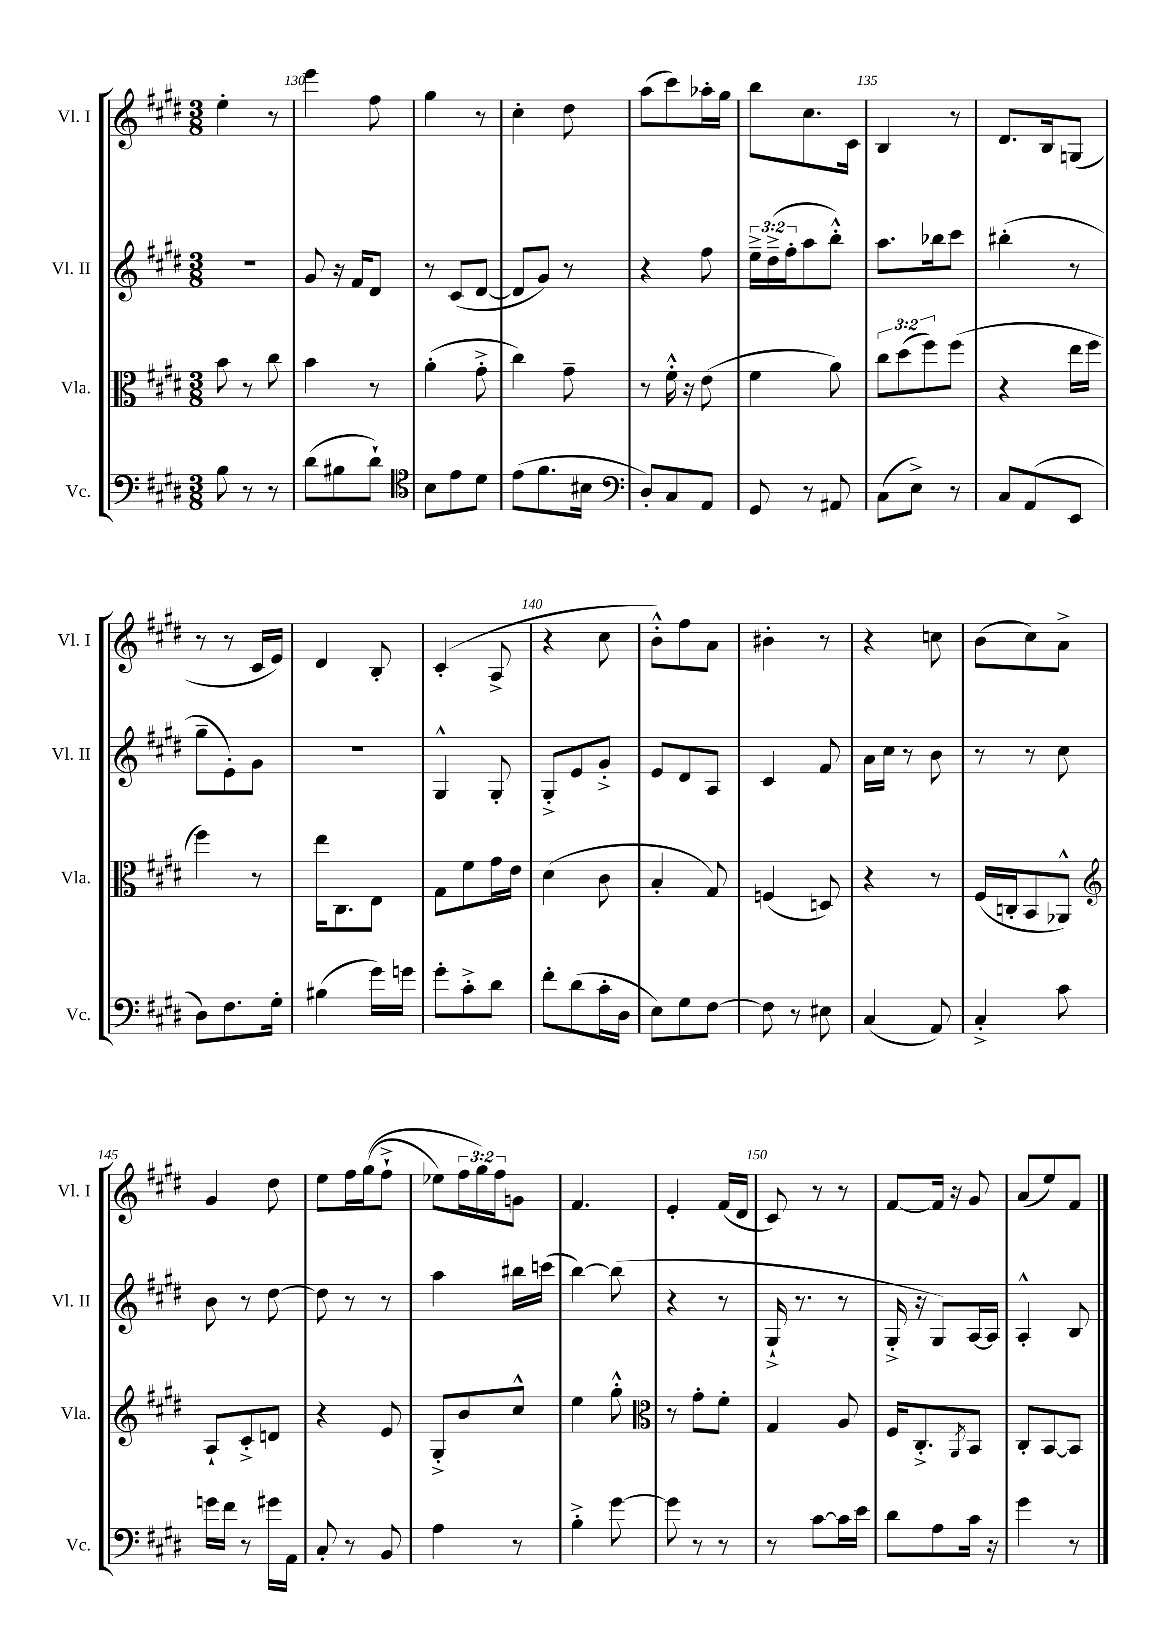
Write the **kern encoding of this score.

**kern	**kern	**kern	**kern
*staff4	*staff3	*staff2	*staff1
*clefF4	*clefC3	*clefG2	*clefG2
*k[f#c#g#d#]	*k[f#c#g#d#]	*k[f#c#g#d#]	*k[f#c#g#d#]
*M3/8	*M3/8	*M3/8	*M3/8
8B	8b	4.r	4ee'
8r	8r	.	.
8r	8cc#	.	8r
=	=	=	=
(8d#	4b	8g#	4eee
8B#	.	16r	.
.	.	16f#	.
8d#`)	8r	8d#	8ff#
=	=	=	=
*clefC4	*	*	*
8B	(4a'	8r	4gg#
8e	.	(8c#	.
8d#	8g#'^	[8d#	8r
=	=	=	=
(8e	4cc#)	8d#]	4cc#'
8.f#	.	8g#)	.
.	8g#~	8r	8dd#
16B#	.	.	.
=	=	=	=
*clefF4	*	*	*
8D#')	8r	4r	(8aa
8C#	16f#'^^	.	8ccc#)
.	16r	.	.
8AA	(8e	8ff#	16aa-'
.	.	.	16gg#
=	=	=	=
8GG#	4f#	24ee~^	8bb
.	.	(24dd#~^	.
.	.	24ff#'	.
8r	.	8aa	8.cc#
8AA#	8a)	8bb'^^)	.
.	.	.	16c#
=	=	=	=
(8C#	12cc#	8.aa	4B
.	(12dd#	.	.
8E^)	.	.	.
.	12ff#)	.	.
.	.	16bb-	.
8r	(8ff#	8ccc#	8r
=	=	=	=
8C#	4r	(4bb#'	8.d#
(8AA	.	.	.
.	.	.	16B
8EE	16ee	8r	(8G
.	16ff#	.	.
=	=	=	=
8D#)	4ff#)	8gg#~	8r
8.F#	.	8e')	8r
.	8r	8g#	16c#
16G#'	.	.	16e)
=	=	=	=
(4B#	16ee	4.r	4d#
.	8.C#	.	.
16g#)	8E	.	8B'
16g	.	.	.
=	=	=	=
8g#'	8G#	4G#^^	(4c#'
8c#'^	8f#	.	.
8d#	16g#	8G#'	8A^
.	16e	.	.
=	=	=	=
8f#'	(4d#	8G#'^	4r
(8d#	.	8e	.
16c#'	8c#	8g#'^	8cc#
16D#	.	.	.
=	=	=	=
8E)	4B'	8e	8b'^^)
8G#	.	8d#	8ff#
[8F#	8G#)	8A	8a
=	=	=	=
8F#]	(4F	4c#	4b#'
8r	.	.	.
8E#	8D)	8f#	8r
=	=	=	=
(4C#	4r	16a	4r
.	.	16cc#	.
.	.	8r	.
8AA)	8r	8b	8cc
=	=	=	=
4C#'^	(16F#	8r	(8b
.	16C'	.	.
.	8BB	8r	8cc#)
8c#	8AA-^^)	8cc#	8a^
=	=	=	=
*	*clefG2	*	*
16g	8A`	8b	4g#
16f#	.	.	.
8r	8c#'^	8r	.
16g#	8d	[8dd#	8dd#
16AA	.	.	.
=	=	=	=
8C#'	4r	8dd#]	8ee
8r	.	8r	16ff#
.	.	.	&((16gg#
8BB	8e	8r	8ff#`^
=	=	=	=
4A	8G#'^	4aa	8ee-)
.	8b	.	24ff#
.	.	.	24gg#&)
.	.	.	24ff#
8r	8cc#^^	16bb#	8g
.	.	(16ccc	.
=	=	=	=
4B'^	4ee	[4bb)	4.f#
[8g#	8gg#'^^	(8bb]	.
=	=	=	=
*	*clefC3	*	*
8g#]	8r	4r	4e'
8r	8g#'	.	.
8r	8f#'	8r	(16f#
.	.	.	16d#
=	=	=	=
8r	4G#	16G#`^	8c#)
.	.	8.r	.
[8c#	.	.	8r
16c#]	8A	8r	8r
16e	.	.	.
=	=	=	=
8d#	16F#	16G#'^	[8f#
.	8.C#'^	16r	.
8A	.	8G#)	16f#]
.	.	.	16r
.	8qAA	.	.
16c#	8BB	[16A	8g#
16r	.	16A]	.
=	=	=	=
4g#	8C#'	4A'^^	(8a
.	[8BB	.	8ee)
8r	8BB]	8B	8f#
==	==	==	==
*-	*-	*-	*-
